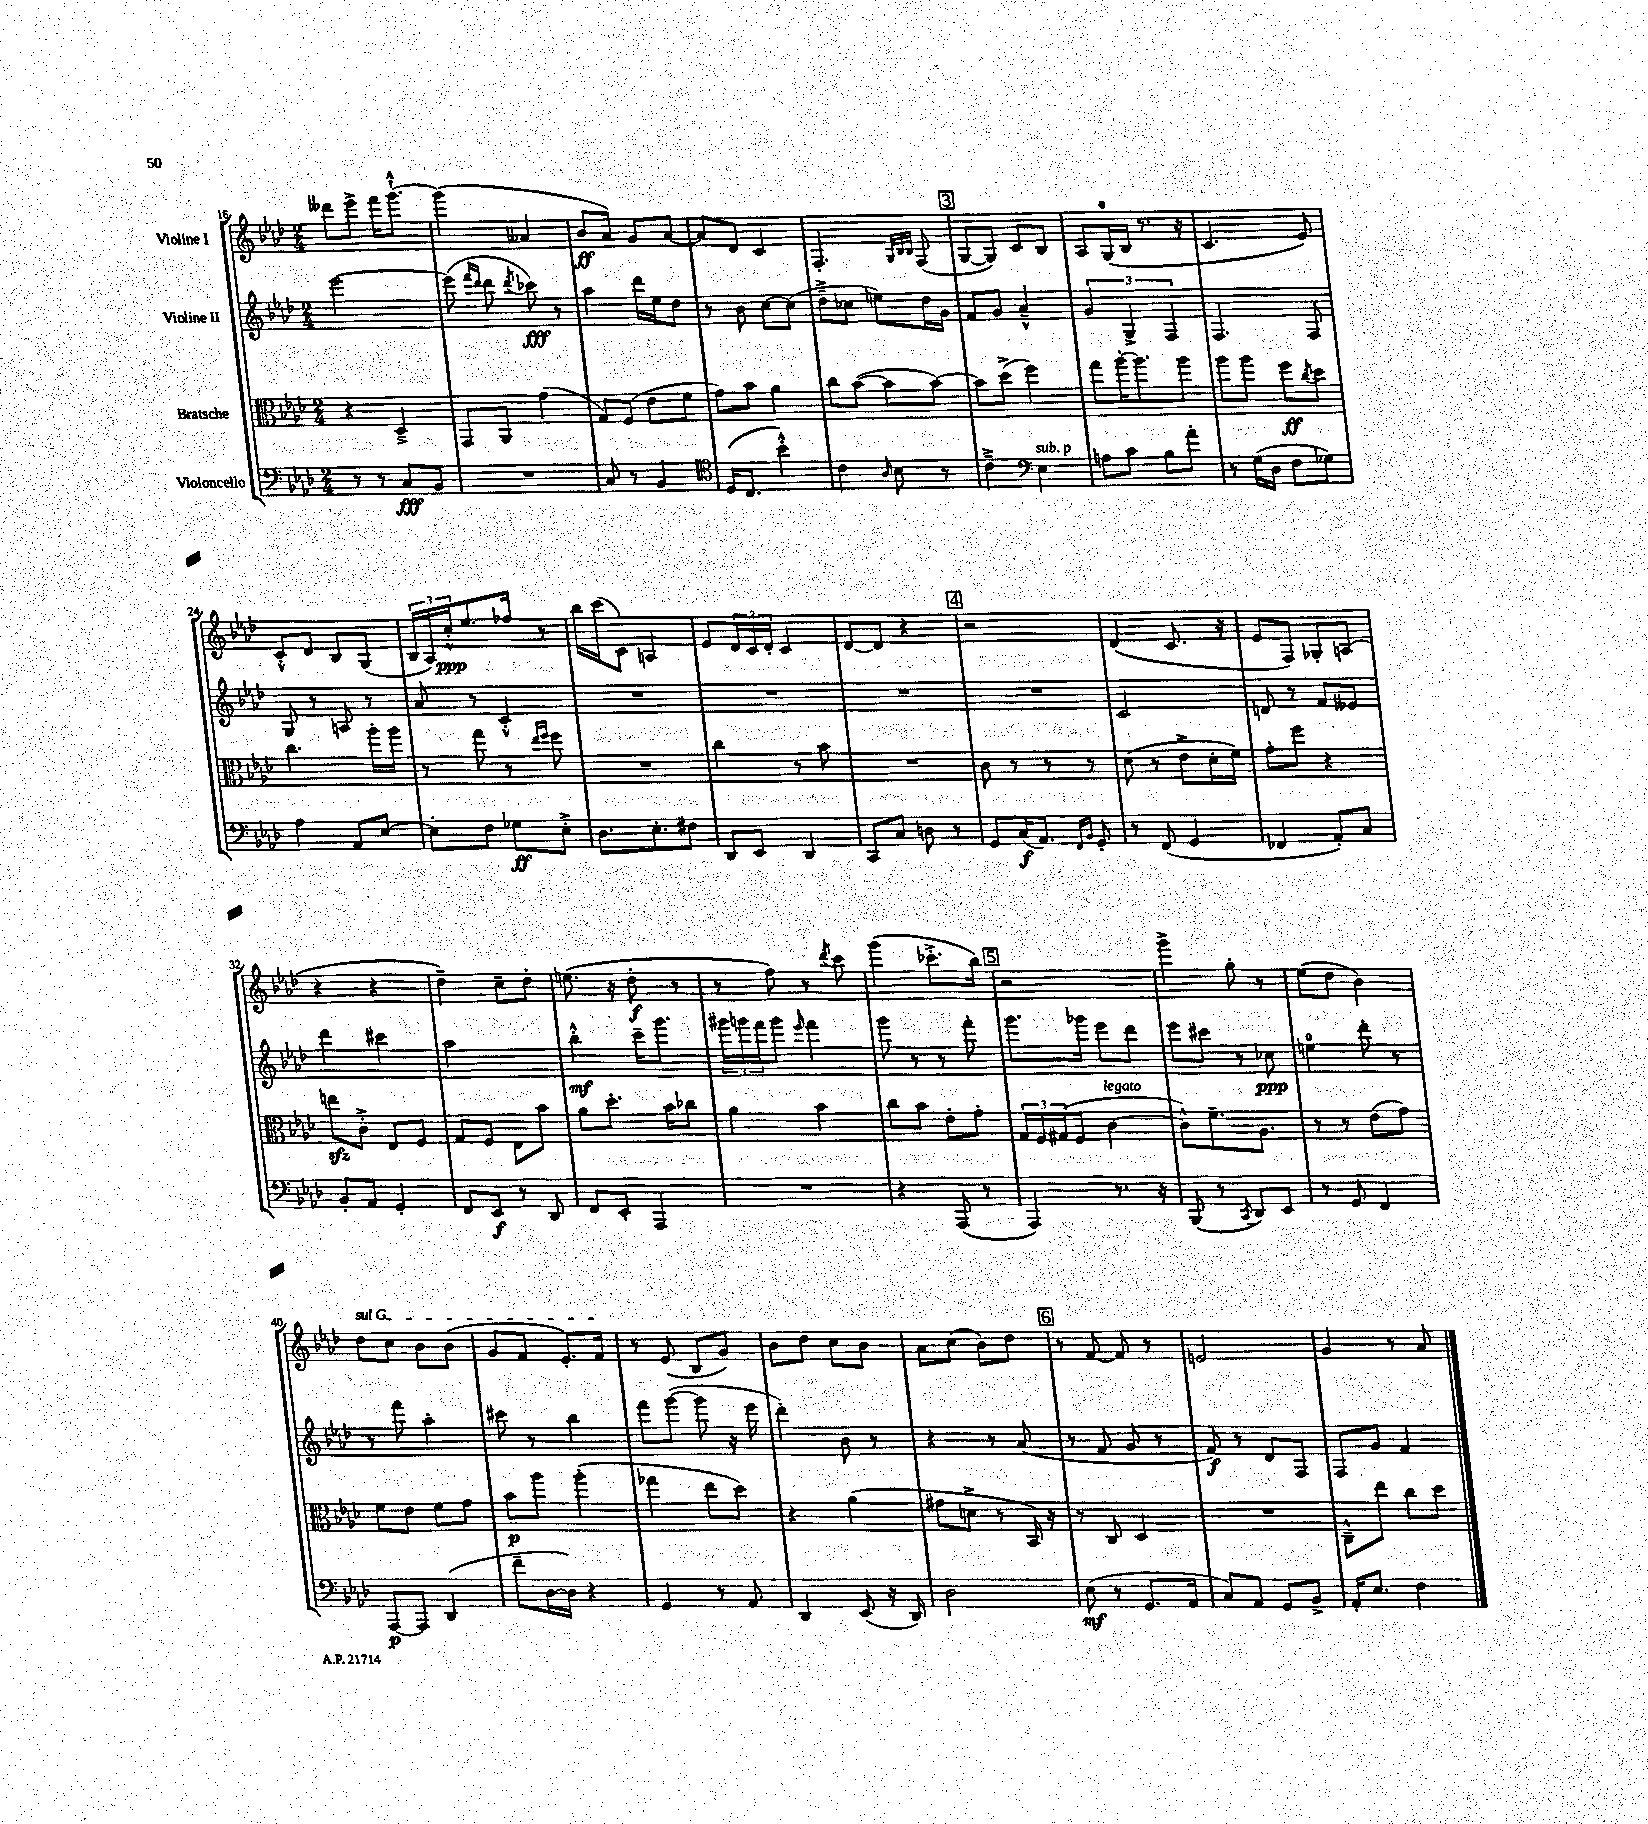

**kern	**kern	**kern	**kern
*staff4	*staff3	*staff2	*staff1
*clefF4	*clefC3	*clefG2	*clefG2
*k[b-e-a-d-]	*k[b-e-a-d-]	*k[b-e-a-d-]	*k[b-e-a-d-]
*M2/4	*M2/4	*M2/4	*M2/4
8r	4r	[2eee-	8ddd--
8r	.	.	8eee-^
8C	4D-~^	.	16fff
.	.	.	[8.ggg`^^
8BB-	.	.	.
=	=	=	=
2r	8GG	(8eee-]	(4ggg]
.	.	16qqfff	.
.	.	16qqddd-	.
.	8AA-	8ddd-	.
.	.	8qddd-	.
.	(4g	8ccc-)	4a--
.	.	8r	.
=	=	=	=
8C	8G)	4aa-	8b-
8r	(8F	.	8a-)
4BB-	8e-	16ddd-	8g
.	.	16ee-	.
.	8f	8dd-	[8a-
=	=	=	=
*clefC4	*	*	*
(16D-	8g)	8r	8a-]
8.C	.	.	.
.	8b-	8b-	8d-
4b-'^^)	4a-	[8cc	4c
.	.	(8cc]	.
=	=	=	=
4c	8cc	8dd-~^	4.F'
.	([8b-	8cc-	.
16qqA-	.	.	.
8B-	8b-]	8ee)	.
.	.	.	32qqG
.	.	.	32qqB-
.	.	.	32qqB-
8r	[8b-)	16dd-	(8F
.	.	16g	.
=	=	=	=
4c~^	8b-]	8f	[8G
.	(8dd-^	8g	8G])
*clefF4	*	*	*
4E-	4ff)	4a-~^^	8c
.	.	.	8B-
=	=	=	=
8A	8gg	6g	8A-
8c	[16aa-'	.	(16G
.	.	6G^	.
.	8.aa-]	.	16B-
8B-	.	.	8.r
.	.	6F	.
8a-'	8aa-	.	.
.	.	.	16r
=	=	=	=
8r	8aa-	4.F	4.c
(16G	8aa-	.	.
16D-	.	.	.
8F	8ff	.	.
.	8qcc	.	.
8G-)	8dd-	8F	8e-)
=	=	=	=
4A-	4.cc	8G	8c'^^
.	.	8r	8d-
8AA-	.	8A	8B-
[8E-	16aa-'	8r	(8G
.	16aa-	.	.
=	=	=	=
8E-']	8r	8a-	24B-
.	.	.	24A-)
.	.	.	24cc'^^
8F	8gg	8r	8.ee-
8G-	8r	4c'^^	.
.	.	.	16ff-
.	16qqee-	.	.
.	16qqff	.	.
8E-'^	8ff	.	8r
=	=	=	=
8.D-	2r	2r	16bb-
.	.	.	(16ccc
.	.	.	8c)
8.E-'	.	.	.
.	.	.	4A
8F#	.	.	.
=	=	=	=
8DD-	4cc	2r	8e-
8EE-	.	.	24d-
.	.	.	24c
.	.	.	24d-'
4DD-	8r	.	4c
.	8b-	.	.
=	=	=	=
8CC	2r	2r	[8d-
8C	.	.	8d-]
8D	.	.	4r
8r	.	.	.
=	=	=	=
8GG	8c	2r	2r
(16C	8r	.	.
8.AA-)	.	.	.
.	8r	.	.
16qqFF	.	.	.
16qqBB-	.	.	.
8GG'	8r	.	.
=	=	=	=
8r	(8d-	2c	(4d-
(8FF	8r	.	.
4GG	8e-^	.	8.c
.	16d-'	.	.
.	16f)	.	16r
=	=	=	=
4FF-	8g'	8d	8e-
.	8ff	8r	8F)
8AA-')	4r	8f	8G-'
8C	.	8e--	(8A
=	=	=	=
8BB-'	8ee	4ddd-	4r
8AA-	8c'^	.	.
4GG'	8E-	4ccc#	4r
.	8F	.	.
=	=	=	=
8FF	8G	2aa-	4dd-~)
8EE-	8F	.	.
8r	8E-	.	8cc~
8DD-	8b-	.	8dd-'
=	=	=	=
8FF	8a-	4bb-'^^	(8.ee
8EE-'	8.dd-'	.	.
.	.	.	16r
4AAA-	.	16ccc~	8dd-'
.	16b-	8.ggg	.
.	8cc-	.	8r
=	=	=	=
2r	4a-	24ggg#	8r
.	.	24ggg	.
.	.	24fff	.
.	.	8ggg	8ff)
.	.	16qqeee-	.
.	4b-	4fff	8r
.	.	.	8qddd-
.	.	.	8ccc
=	=	=	=
4r	8cc	8ggg	(4ggg
.	8b-	8r	.
(8AAA-	8e-'	8r	8.ccc-'^
8r	8g'	8fff'	.
.	.	.	16bb-)
=	=	=	=
4AAA-)	24G	8.ggg	2r
.	24F	.	.
.	(24G#	.	.
.	8F	.	.
.	.	16ggg-	.
8.r	[4c	8eee-	.
.	.	8ddd-	.
16r	.	.	.
=	=	=	=
(8BBB-	8c^^])	8eee-	4ggg^
8r	8.f~	8ccc#	.
8qCC	.	.	.
8DD-)	.	8r	8gg'
.	8.A-	.	.
8EE-	.	8cc-	8r
=	=	=	=
8r	8r	4ee	(8ee-
8GG	8r	.	8dd-
4FF	(8e-	8ddd-'	4b-)
.	8g)	8r	.
=	=	=	=
[8AAA-	8f	8r	8dd-
8AAA-]	8e-	8fff	8cc
(4DD-	8f	4aa-'	8b-
.	8g	.	(8b-
=	=	=	=
8f~	8b-	8ccc#	8g
[16D-	8aa-	8r	8f
16D-])	.	.	.
4r	(4aa-'	4bb-	8.e-')
.	.	.	16f
=	=	=	=
4GG	4gg-	8fff	8r
.	.	([8ggg	(8e-
8r	8ee-	8ggg]	8B-
8AA-	8dd-)	16r	8g)
.	.	16eee-	.
=	=	=	=
4DD-	4r	4ddd-')	8b-
.	.	.	8dd-
(8EE-	(4a-	8b-	8cc
16r	.	8r	8b-
16DD-)	.	.	.
=	=	=	=
2D-	8g#	4r	8a-
.	8d^	.	(8cc
.	8r	8r	8b-)
.	16BB-)	(8a-	8dd-
.	16r	.	.
=	=	=	=
(8E-	8r	8r	8r
8r	8C	8f	[8f
8.GG	4D-	8g	8f]
.	.	8r	8r
16AA-	.	.	.
=	=	=	=
8C)	2r	8f)	2e
8AA-	.	8r	.
8GG	.	8d-	.
8BB-^	.	8F	.
=	=	=	=
16AA-'	8C~^^	8F	4g
8.E-	.	.	.
.	8ee-	8g	.
4F	8cc	4f	8r
.	8dd-	.	8a-
==	==	==	==
*-	*-	*-	*-
